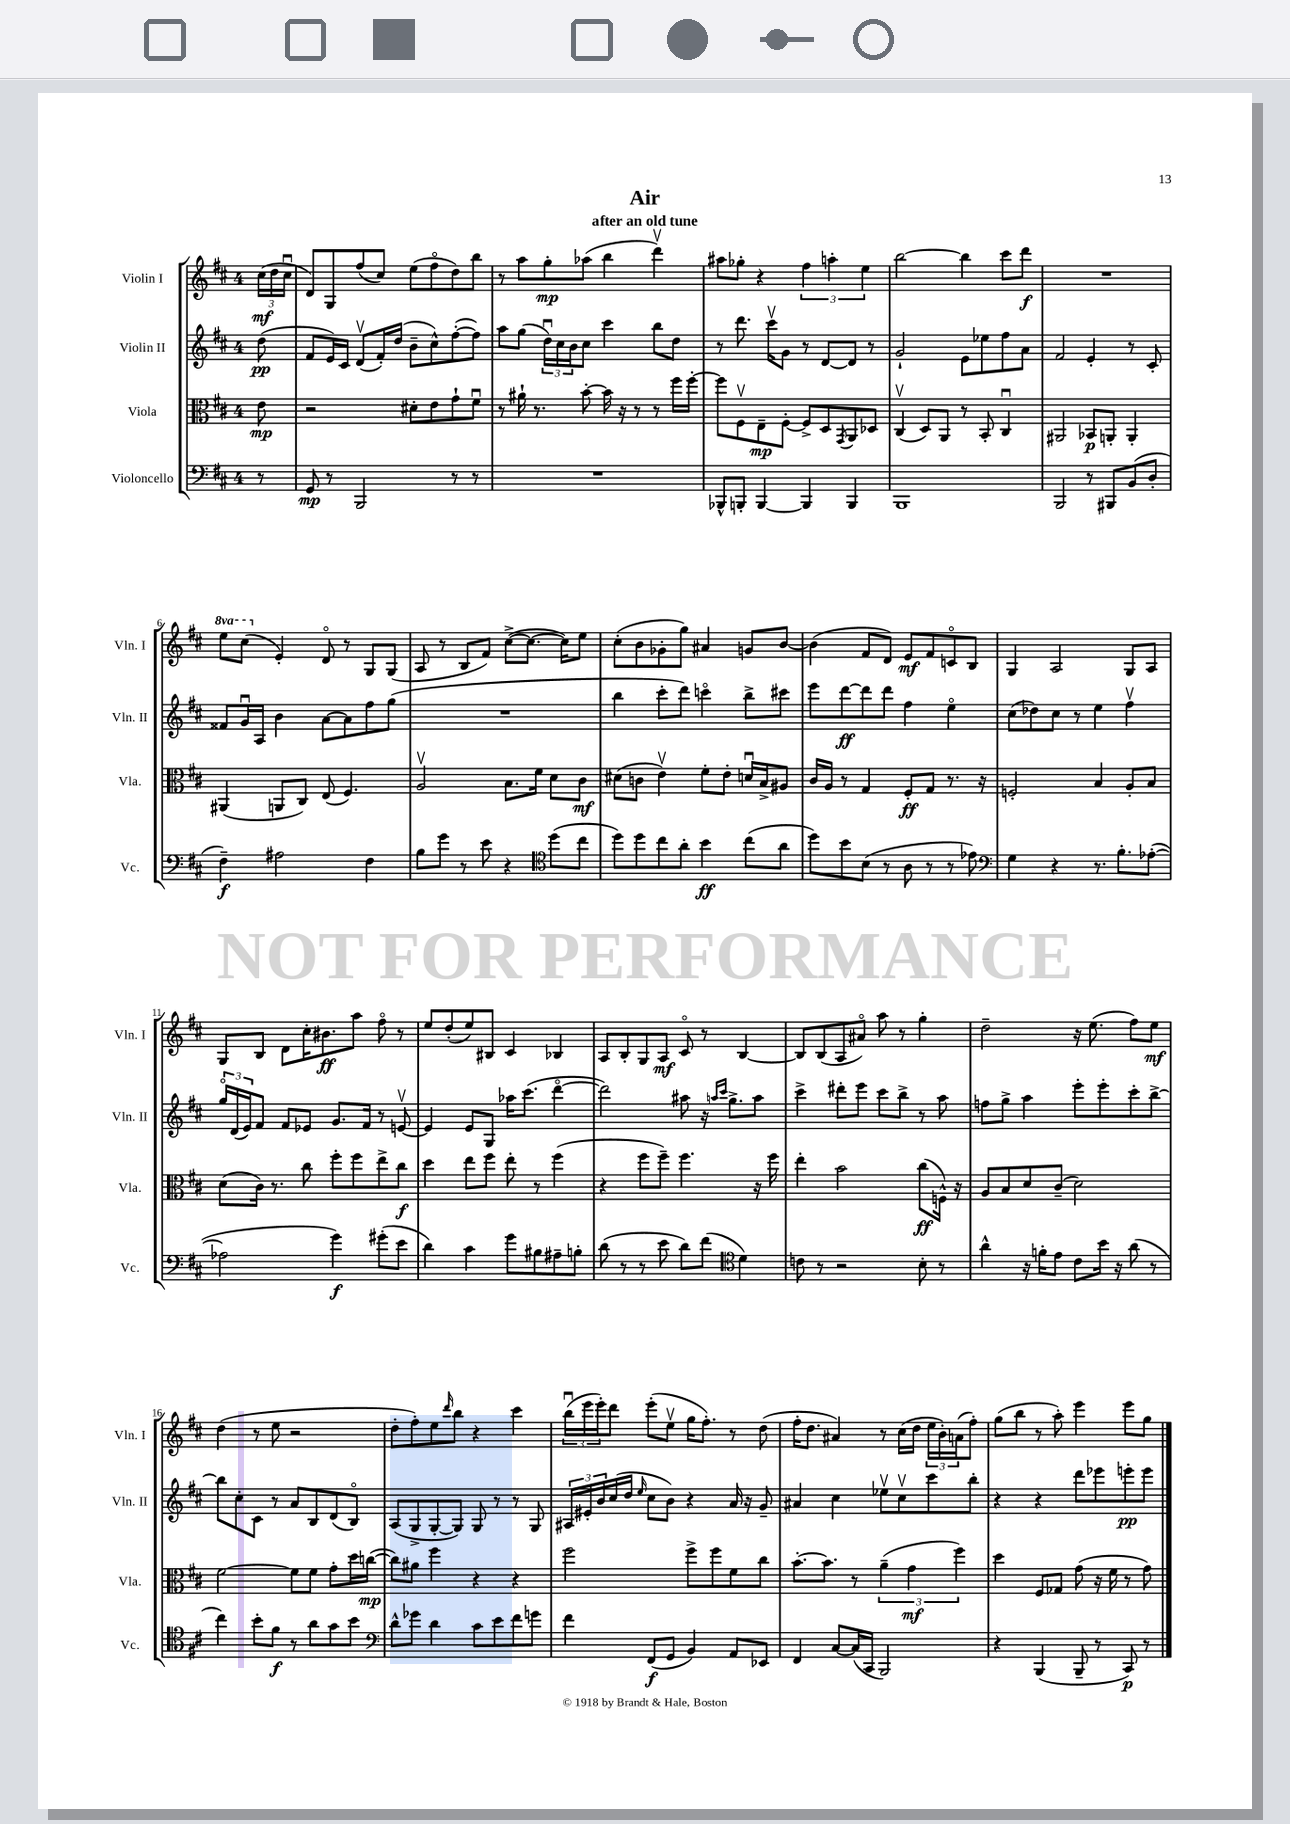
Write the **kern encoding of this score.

**kern	**kern	**kern	**kern
*staff4	*staff3	*staff2	*staff1
*clefF4	*clefC3	*clefG2	*clefG2
*k[f#c#]	*k[f#c#]	*k[f#c#]	*k[f#c#]
*M4/4	*M4/4	*M4/4	*M4/4
8r	8e	(8dd	(24cc#
.	.	.	24dd
.	.	.	24cc#u
=	=	=	=
8GG	2r	8f#	8d)
8r	.	16e)	8G
.	.	16c#	.
2BBB	.	(8dv	(8ff#
.	.	16f#')	8cc#)
.	.	(16dd	.
.	8d#'	8b~	(8ee
.	8e	8cc#^^)	8ff#o
8r	8g`	([8ff#'	8dd)
8r	8f#u	8ff#])	8bb
=	=	=	=
1r	8r	8aa	8r
.	16a#`	(8gg	8aa
.	8.r	.	.
.	.	24ddu)	8gg'
.	.	24cc#	.
.	.	24b	.
.	[8b'	8cc#	(8aa-
.	16b]	4ccc#	4bb
.	16r	.	.
.	8r	.	.
.	8r	8bb	4dddv)
.	16ff#	8dd	.
.	[16ff#'	.	.
=	=	=	=
8BBB-^^	8ff#]	8r	8aa#
8BBB'	8F#v	8.ddd	8gg-'
[4BBB	8E~	.	4r
.	.	16ccc#v	.
.	[8F#'	8g	.
4BBB]	8F#^]	8r	6ff#
.	8D	[8d	.
.	.	.	6aa'
.	8qGG	.	.
4BBB	8AA	8d]	.
.	.	.	6ee
.	8D-	8r	.
=	=	=	=
1BBB	(4C#v	2g`	[2bb
.	8D)	.	.
.	8AA	.	.
.	8r	8e	4bb]
.	8BB'	8ee-	.
.	4C#u	8ff#	8ccc#
.	.	8a	8ddd
=	=	=	=
2BBB	2AA#	2f#	1r
8r	8BB-	4e'	.
8BBB#	8AA'	.	.
(8BB	4AA'	8r	.
8D'	.	8c#'	.
=	=	=	=
4F#~)	(4AA#	8f##	8eee
.	.	16gu	(8ccc#
.	.	16A	.
2A#	8AA	4b	4e')
.	8C#)	.	.
.	(8E	[8a	8do
.	4.F#)	8a]	8r
4F#	.	8ff#	8G
.	.	(8gg	(8G
=	=	=	=
8B	2Av	1r	8A
8g	.	.	8r
8r	.	.	8B
8e	.	.	8f#)
4r	8.B	.	([8cc#^
.	.	.	8.cc#_
.	16f#	.	.
*clefC4	*	*	*
(8dd	8d	.	.
.	.	.	16cc#])
8cc#	8c#	.	8ee
=	=	=	=
8dd)	(8d#	4bb	(8cc#'
8dd	8c	.	8b
8cc#	4ev)	8ccc#'	8g-'
8a'	.	8ddd)	8gg)
4b	8f#'	4ccco	4a#
.	8e'	.	.
(8cc#	16du	8bb^	8g
.	16B^	.	.
8a	8A#	8ccc#	[8b
=	=	=	=
8dd)	16c#	8eee	(4b]
.	16A	.	.
8b	8r	[8ddd	.
(8B	4G	8ddd]	8f#
8r	.	8ddd	8d)
8A	8F#'	4ff#	8e
8r	8G	.	8f#
8r	8.r	4eeo	8co
8e-)	.	.	8B
.	16r	.	.
=	=	=	=
*clefF4	*	*	*
4G	2F'	(8cc#	4G
.	.	8dd-)	.
4r	.	8cc#	2A
.	.	8r	.
8.r	4B	4ee	.
8.B'	.	.	.
.	8A'	4ff#v	8G
([8A-'	8B	.	8A
=	=	=	=
2A-]	(8d	24ggo	8G
.	.	(24d	.
.	.	24e)	.
.	16c#)	8f#	8B
.	8.r	.	.
.	.	8f#	8d
.	8cc#	8e-	16cc#'
.	.	.	8.b#
4g)	8ff#'	8.g	.
.	8ff#	.	8aa
.	.	16f#	.
(8g#'	8ee^	8r	8ff#o
8e	8cc#	[8ev	8r
=	=	=	=
4d)	4dd	4e]	8ee
.	.	.	(8dd'
4c#	8ee	8e	8ee)
.	8ff#	8G	8B#
8g	8ee'	16aa-	4c#
.	.	(8.ccc#	.
8B#	8r	.	.
8A#~	(4ff#	[4dddo	4B-
8B'	.	.	.
=	=	=	=
(8d	4r	2ddd])	8A
8r	.	.	8B'
8r	8ff#	.	8G
8e	8ff#~)	.	8A
8d)	4.ff#	8aa#	8c#o
(8f#	.	16r	8r
.	.	16qqaa	.
.	.	16qqccc#	.
.	.	8.gg^	.
*clefC4	*	*	*
4d)	.	.	[4B
.	16r	8aa	.
.	16ff#	.	.
=	=	=	=
8c	4ee'	4ccc#^	8B]
8r	.	.	(8B
2r	2b	8ddd#'	8A
.	.	8eee	8a#o)
.	.	8ccc#	8aa
.	.	8bb^	8r
8B'	(8cc#	8r	4gg'
8r	16F^^)	8aa	.
.	16r	.	.
=	=	=	=
4a^^	8A	8ff	2dd~
.	8B	8gg^	.
16r	8d	4aa	.
16f'	.	.	.
8e	(8c#~	.	.
8c#	2d)	8eee'	16r
.	.	.	(8.ee
16b	.	8eee'	.
16r	.	.	.
(8a	.	8ccc#'	8ff#)
8r	.	[8bb^	8ee
=	=	=	=
4cc#)	[2f#	8bb]	(4dd
.	.	8cc#'	.
8b'	.	8c#	8r
8f#	.	8r	8ee
8r	8f#]	8a	2r
8a	8f#	8B	.
8g	8g'	(8d	.
8b	16dd	8Bo)	.
.	([16cc	.	.
=	=	=	=
*clefF4	*	*	*
8d^^	8cc])	(8A	8dd'
8g-	8a#	8G^	8ff#')
4d	4ff#	[8G'	8ee
.	.	.	16qqddd
.	.	8G])	8bb
8c#	4r	8G	4r
8e	.	8r	.
8f#	4r	8r	4ccc#
8g	.	8G	.
=	=	=	=
4f#	2ff#	24A#	(24bbu
.	.	24e#'	24eee
.	.	24b	24eee')
.	.	(16cc#	8ddd
.	.	16dd	.
.	.	16qqee	.
(8FF#	.	8cc#	(8eee'
8GG	.	8b)	8eev
4BB)	8ff#^	4r	16gg
.	.	.	8.ff#')
.	8ff#	.	.
8AA	8f#	16a	8r
.	.	16r	.
8EE-	8cc#	8g~	(8dd
=	=	=	=
4FF#	[8.b'	4a#	16ff#'
.	.	.	8.dd
.	8.b]	.	.
[8C#	.	4cc#	4a#)
(16C#]	8r	.	.
16CC#	.	.	.
2BBB)	(6a~	8ee-v	8r
.	.	8cc#v	(16cc#
.	6g	.	.
.	.	.	16dd
.	.	8ccc#	24ee
.	.	.	24b')
.	6ff#)	.	(24a
.	.	8bb'	8ff#')
=	=	=	=
4r	4dd	4r	(8gg
.	.	.	8bb
(4BBB	8F#	4r	8r
.	8G-	.	8aa')
8BBB~	(8g	8ddd	4eee
8r	16r	8eee-	.
.	16f#	.	.
8CC#)	8r	8eee'	8eee
8r	8g)	8eee	8gg
==	==	==	==
*-	*-	*-	*-
